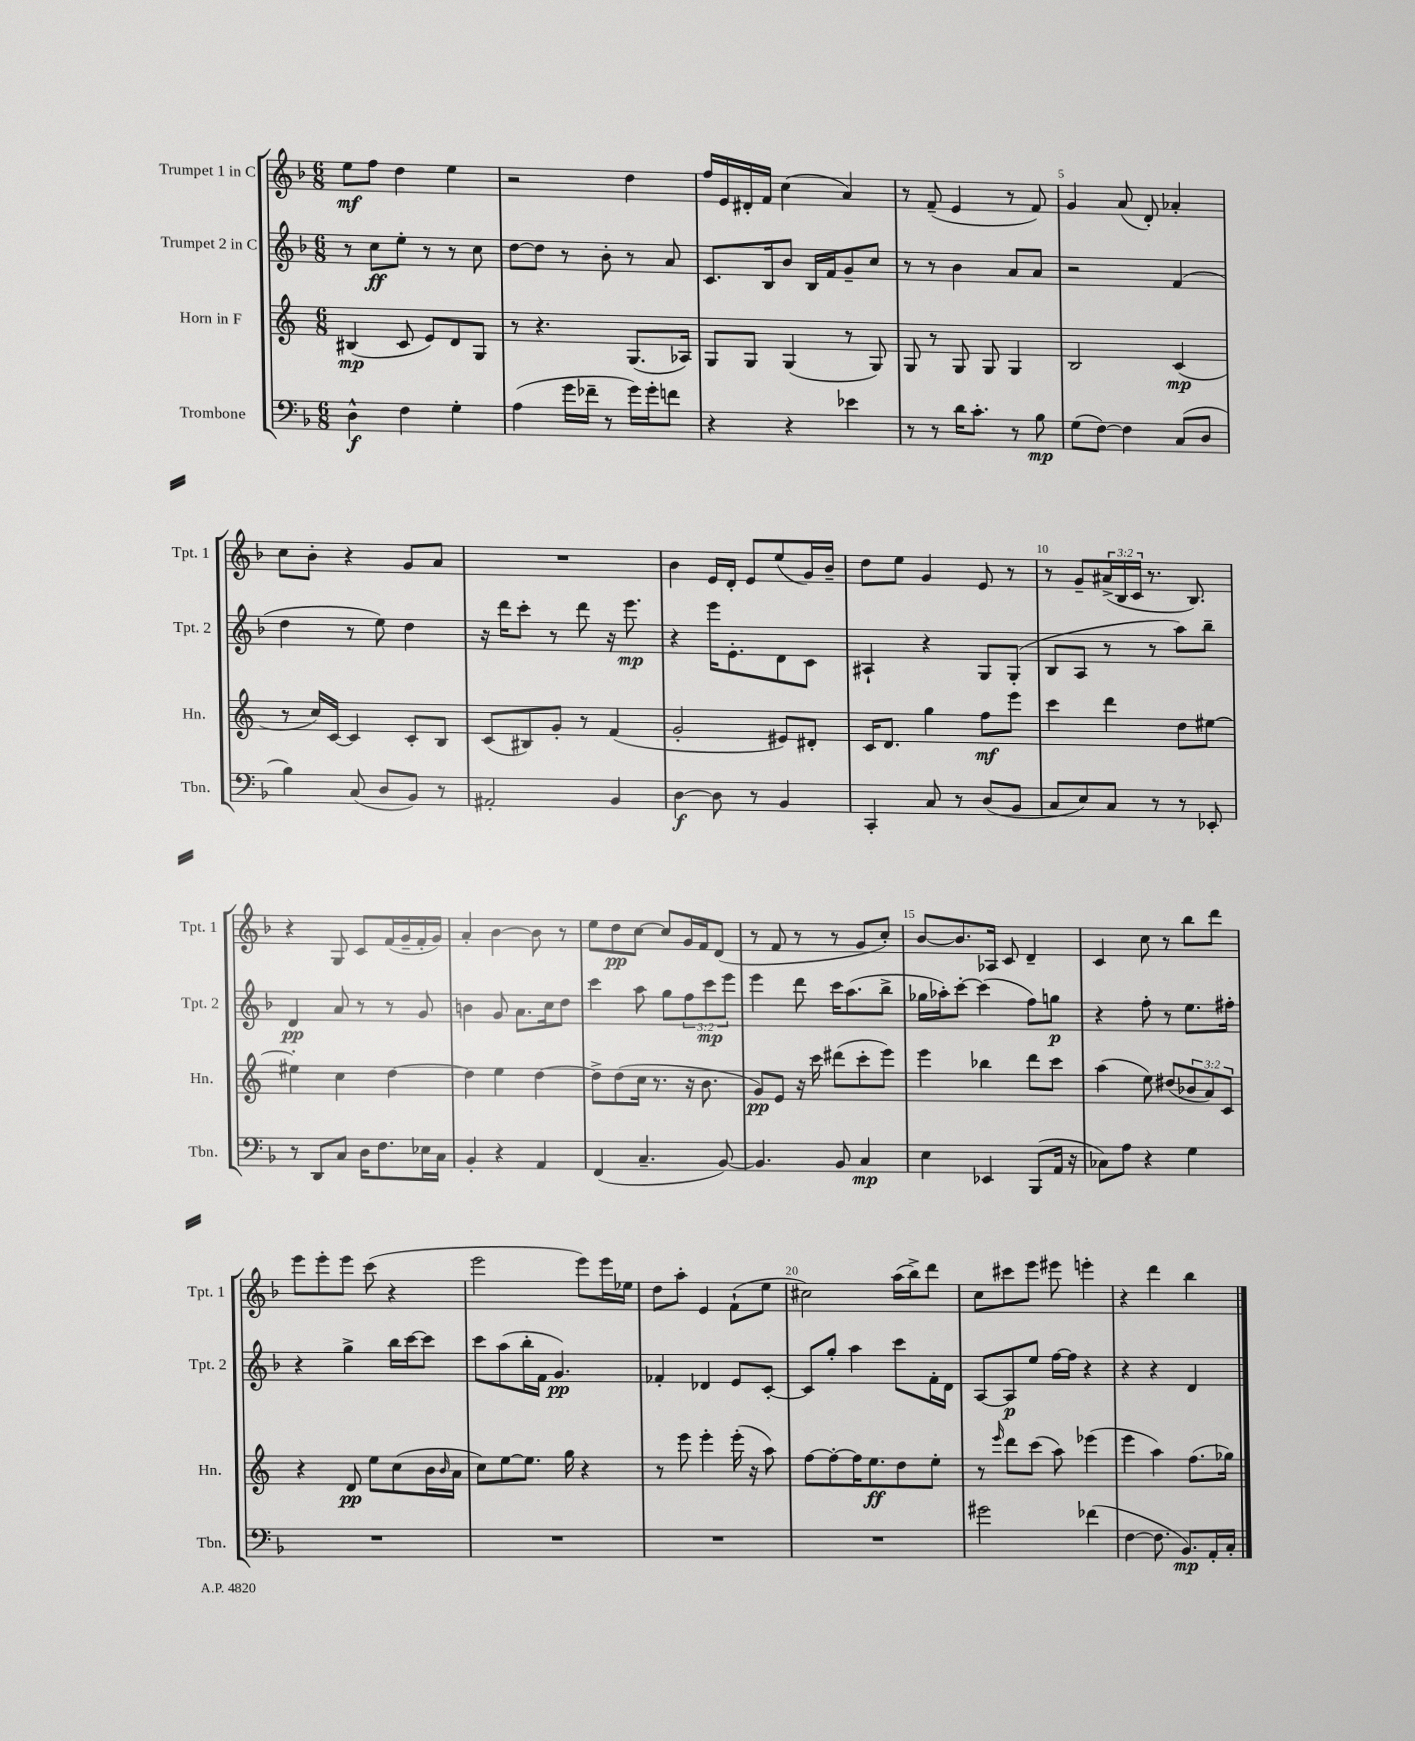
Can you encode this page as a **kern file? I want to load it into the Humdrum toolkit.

**kern	**kern	**kern	**kern
*staff4	*staff3	*staff2	*staff1
*clefF4	*clefG2	*clefG2	*clefG2
*k[b-]	*k[]	*k[b-]	*k[b-]
*M6/8	*M6/8	*M6/8	*M6/8
4D^^	(4B#	8r	8ee
.	.	8cc	8ff
4F	8c	8ee'	4dd
.	8e)	8r	.
4G'	8d	8r	4ee
.	8G	8cc	.
=	=	=	=
(4A	8r	[8dd	2r
.	4.r	8dd]	.
16g	.	8r	.
16f-~	.	.	.
8r	.	8b-'	.
16g)	(8.G	8r	4dd
16g'	.	.	.
8f	.	8a	.
.	16A-)	.	.
=	=	=	=
4r	8G	8.c	16ff
.	.	.	16e
.	8G	.	16d#'
.	.	16B-	16f
4r	(4G	8b-	(4cc
.	.	16B-	.
.	.	16f	.
4e-	8r	8g~	4a)
.	8G)	8cc	.
=	=	=	=
8r	8G	8r	8r
8r	8r	8r	(8f~
16d	8G	4b-	4e
8.c'	.	.	.
.	8G	.	.
8r	4G	8a	8r
8B-	.	8a	8f)
=	=	=	=
(8G	2B	2r	4g
[8F)	.	.	.
4F]	.	.	(8a
.	.	.	8d')
(8C	(4c	(4f	4a-'
8D	.	.	.
=	=	=	=
4B-)	8r	4dd	8cc
.	16cc)	.	8b-'
.	[16c	.	.
(8C	4c]	8r	4r
8D	.	8ee)	.
8BB-)	8c'	4dd	8g
8r	8B	.	8a
=	=	=	=
2AA#'	(8c	16r	2.r
.	.	16ddd	.
.	8B#)	8ccc'	.
.	8g'	8r	.
.	8r	8ddd	.
4BB-	(4f	16r	.
.	.	8.eee	.
=	=	=	=
[4D	2g'	4r	4b-
8D]	.	16eee	16e
.	.	8.e'	16d'
8r	.	.	8e
4BB-	8e#)	8d	(8ee
.	8d#'	8c	16g)
.	.	.	16b-~
=	=	=	=
4CC'	16c	4A#`	8dd
.	8.d	.	.
.	.	.	8ee
8C	4gg	4r	4g
8r	.	.	.
(8D	8ff	8G	8e
8BB-	8eee	(8G'	8r
=	=	=	=
8C	4ccc	8B-	8r
8E)	.	8A	8g~
8C	4ddd	8r	(24a#^
.	.	.	24B-
.	.	.	24c
8r	.	8r	8.r
8r	8dd	8aa)	.
.	.	.	8.B-)
8EE-'	[8ee#	8bb-~	.
=	=	=	=
8r	4ee#']	4d	4r
8DD	.	.	.
8C	4cc	8a	8G
16D	.	8r	8c
8.F	.	.	.
.	[4dd	8r	(16f
.	.	.	16g~
16E-	.	8g	16f'
16C	.	.	16g)
=	=	=	=
4BB-'	4dd]	4b	4a'
4r	4ee	8g	[4b-
.	.	8.a	.
4AA	[4dd	.	8b-]
.	.	16cc	.
.	.	8dd	8r
=	=	=	=
(4FF	8dd^]	4ccc	8ee
.	(8dd	.	8dd
4.C~	16cc	8aa	[8cc
.	8.r	.	.
.	.	8gg	8cc]
.	16r	12ff	16g
.	8.b	.	16f
.	.	12ccc	.
[8BB-)	.	.	(8d
.	.	12eee	.
=	=	=	=
4.BB-]	8g)	4eee	8r
.	8e	.	8f
.	16r	8ddd	8r
.	16ccc	.	.
8BB-	(8ddd#	16ccc	8r
.	.	(8.aa	.
4C	8ccc'	.	8g
.	8eee)	8bb-^	8cc')
=	=	=	=
4E	4eee	16gg-	[8b-
.	.	16aa-')	.
.	.	[8ccc'	8.b-]
4EE-	4bb-	(4ccc]	.
.	.	.	16A-
.	.	.	8c
(8BBB-	8ddd	8ff)	4d~
16AA	8ccc	8gg	.
16r	.	.	.
=	=	=	=
8C-)	(4aa	4r	4c
8A	.	.	.
4r	8ee)	8ff'	8cc
.	(8dd#	8r	8r
4G	12b-	8.ee	8bb-
.	12a)	.	.
.	.	.	8ddd
.	12c	.	.
.	.	16ff#'	.
=	=	=	=
2.r	4r	4r	8eee
.	.	.	8eee'
.	8d	4gg^	8eee
.	8ee	.	(8ccc
.	(8cc	16bb-	4r
.	.	[16ccc	.
.	16b	8ccc]	.
.	16qqb	.	.
.	16a	.	.
=	=	=	=
2.r	8cc)	8ccc	2eee
.	[8ee	(8aa	.
.	8.ee]	16bb-'	.
.	.	16f	.
.	.	4.g)	.
.	16gg	.	.
.	4r	.	8eee)
.	.	.	16eee
.	.	.	16ee-
=	=	=	=
2.r	8r	4f-'	8dd
.	8eee	.	8aa'
.	4eee'	4d-	4e
.	(16eee'	8e	(8f`
.	16r	.	.
.	8aa)	[8c'	8ee
=	=	=	=
2.r	[8ff	8c]	2cc#)
.	8ff'_	8gg'	.
.	16ff]	4aa	.
.	8.ee	.	.
.	8dd	8ccc	(16aa
.	.	.	16bb-^)
.	8ee'	16f'	8ddd
.	.	16d	.
=	=	=	=
2g#	8r	[8A	8cc
.	16qqeee	.	.
.	8ddd	8A]	8ccc#
.	(8ccc	8ee	8eee
.	8aa)	[16ff	8eee#
.	.	16ff]	.
(4f-	(4eee-	4r	4eee'
=	=	=	=
[4F	4eee	4r	4r
8.F]	4aa)	4r	4ddd
8.BB-)	.	.	.
.	(8.ff	4d	4bb-
16AA'	.	.	.
16C'	16gg-)	.	.
==	==	==	==
*-	*-	*-	*-
